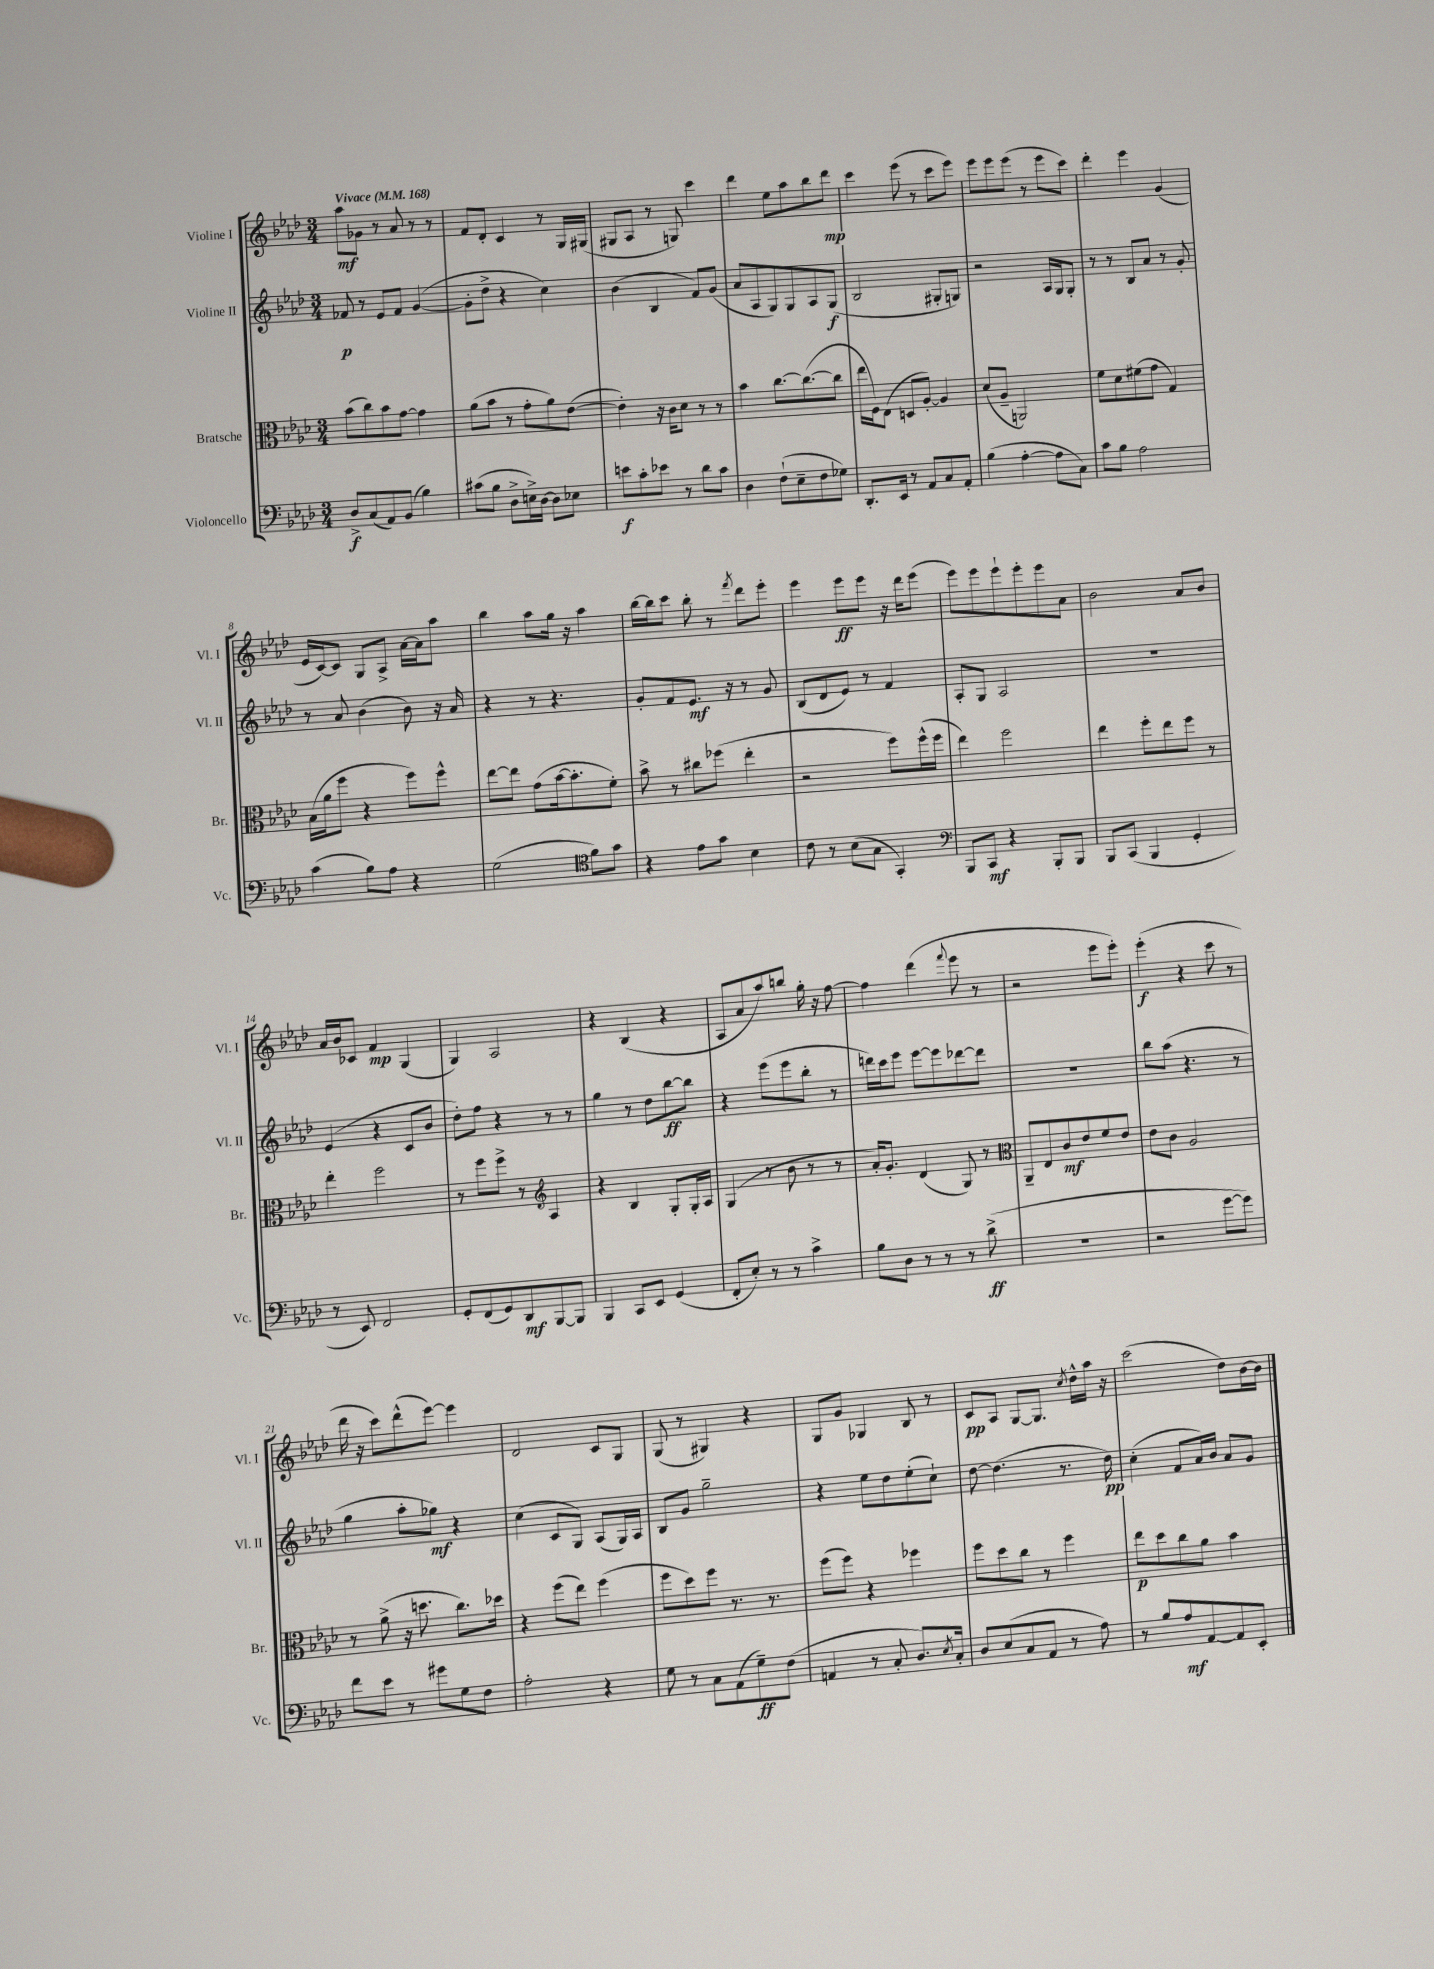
<<
\new StaffGroup <<
\new Staff = "s0" \with { instrumentName = "Violine I" shortInstrumentName = "Vl. I" } {
    \clef treble \key aes \major \numericTimeSignature \time 3/4 \tempo "Vivace" 4 = 168
    aes''8\mf ges'8 r8 aes'8 r8 r8 |
    f'8 des'8-. c'4 r8 g16 gis16( |
    gis8 aes8 r8 g8) c'''4 |
    des'''4 ees''8 aes''8 bes''8 des'''8\mp |
    c'''4 ees'''8( r8 c'''8 ees'''8) |
    ees'''8 ees'''8 ees'''8( r8 ees'''8 c'''8) |
    des'''4-. ees'''4 g'4( |
    ees'16 c'16~) c'8 g8 aes8-> aes'16~ aes'16 aes''8 |
    bes''4 aes''8 g''16 r16 aes''4 |
    bes''16~ bes''16 c'''8 bes''8-. r8 \acciaccatura { f'''8 } des'''8 ees'''8-. |
    ees'''4 ees'''8\ff ees'''8 r16 des'''16 ees'''8( |
    ees'''8) ees'''8 ees'''8-! ees'''8-. ees'''8 aes'8 |
    bes'2 aes'8 bes'8 |
    aes'16 bes'16 ces'8 f'4\mp g4( |
    g4) aes2 |
    r4 bes4( r4 |
    aes8 aes'8 aes''8) b''8 g''16-. r16 f''8~ |
    f''4 des'''4( \appoggiatura { f'''8 } ees'''8 r8 |
    r2 ees'''8 ees'''8-.) |
    ees'''4-.\f( r4 c'''8 r8 |
    des'''16 r16 c'''8) des'''8-^( ees'''8~) ees'''4 |
    des'2 c'8 g8 |
    g8( r8 gis4) r4 |
    g8 g'8 ges4 bes8 r8 |
    c'8\pp aes8 g8~ g8. \acciaccatura { c''8 } des''16-^ aes''16 r16 |
    c'''2( des''8) bes'16~ bes'16 \bar "|." |
}
\new Staff = "s1" \with { instrumentName = "Violine II" shortInstrumentName = "Vl. II" } {
    \clef treble \key aes \major \numericTimeSignature \time 3/4
    fes'8\p r8 ees'8 fes'8 g'4~( |
    g'8-. des''8-> r4 c''4) |
    bes'4( bes4 f'8) g'8( |
    aes'8 aes8 g8) g8 aes8 g8\f( |
    bes2 gis8-. g8) |
    r2 aes16 g16 g8-. |
    r8 r8 bes8 aes'8 r8 g'8-. |
    r8 aes'8 bes'4( bes'8) r16 aes'16 |
    r4 r8 r4. |
    g'8-. f'8 ees'8.\mf r16 r8 g'8 |
    bes8( des'8 ees'8) r8 f'4 |
    aes8-. g8 aes2 |
    R2. |
    ees'4( r4 c'8 bes'8 |
    des''8-.) f''8 r4 r8 r8 |
    g''4 r8 des''8 bes''8~\ff bes''8 |
    r4 ees'''8( ees'''8 bes''8-. r8 |
    d'''16) c'''16 ees'''8 ees'''8~ ees'''8 des'''8~ des'''8 |
    R2. |
    bes''8 aes''8( r4. r8 |
    g''4 aes''8-. ges''8\mf) r4 |
    c''4( c'8 g8) aes8( g16) aes16 |
    bes8 g'8 g''2-- |
    r4 ees''8 des''8 ees''8-.( c''8-!) |
    des''8~ des''4.( r8. des''16\pp) |
    c''4-.( f'8 aes'16) bes'16 aes'8 g'8 \bar "|." |
}
\new Staff = "s2" \with { instrumentName = "Bratsche" shortInstrumentName = "Br." } {
    \clef alto \key aes \major \numericTimeSignature \time 3/4
    bes'8( c''8) bes'8 g'8~ g'4 |
    aes'8( bes'8 r8 g'8-. aes'8) ees'8~( |
    ees'4-.) r16 c'16 des'8 r8 r8 |
    bes'4 c''8.~ c''8.~( c''8 |
    ees''16 f16) ees8( d8 aes8~-.) aes4 |
    des'8( aes8-- a,2) |
    f'8 des'8 fis'8( g'8 g4) |
    bes16( aes'16 f''8 r4 f''8) f''8-^ |
    ees''8~ ees''8 g'8( bes'16~ bes'8.-. f'8-.) |
    bes'8-> r8 cis''8 fes''8( ees''4-. |
    r2 f''8) f''16-^( f''16 |
    ees''4) f''2 |
    ees''4 f''8-. ees''8 f''8 r8 |
    ees''4-. f''2 |
    r8 f''8 f''8-> r8 \clef treble aes4 |
    r4 bes4 g8-. g16-. aes16 |
    g4( r8 bes'8 r8 r8 |
    aes'16-.) g'8.-. des'4( g8) r8 |
    \clef alto aes,8-- ees8 c'8\mf ees'8 f'8 ees'8 |
    ees'8 c'8 aes2 |
    r8 aes'8->( r16 d''8. c''8.) des''16 |
    r4 f''8( ees''8) f''4( |
    f''8 des''8) f''8 r8. r8. |
    f''8( f''8) r4 fes''4 |
    f''8 des''8 c''8 r8 f''4 |
    ees''8\p des''8 c''8 aes'8 bes'4 \bar "|." |
}
\new Staff = "s3" \with { instrumentName = "Violoncello" shortInstrumentName = "Vc." } {
    \clef bass \key aes \major \numericTimeSignature \time 3/4
    des8->\f c8( aes,8) bes,8( bes4) |
    cis'8( bes8 des8-> e16->) des16~ des8 ees8 |
    e'8\f c'8-. ees'8 r8 des'8 c'8 |
    des4 f8-!( ees8-- f8 ges8) |
    des,8.-. ees,16 r8 aes,8 c8 aes,8-. |
    bes4( aes4~-. aes8 c8) |
    c'8 bes8 aes2 |
    c'4( bes8) aes8 r4 |
    g2( \clef tenor f'8) g'8 |
    r4 ees'8 g'8 bes4 |
    c'8 r8 bes8( g8 g,4-.) |
    \clef bass bes,,8 c,8\mf r4 bes,,8-. bes,,8 |
    bes,,8 c,8( bes,,4 g,4-. |
    r8 ees,8) f,2 |
    g,8-. f,8( g,8) des,8\mf bes,,8~ bes,,8 |
    bes,,4 c,8 ees,8 g,4( |
    f,8-. ees8-.) r8 r8 c'4-> |
    bes8 des8 r8 r8 r8 des'8->\ff( |
    R2. |
    r2 g'8~ g'8) |
    f'8 ees'8 r8 gis'8 g8 f8 |
    aes2-. r4 |
    g8 r8 c8 aes,8( g8--\ff) f8( |
    a,4 r8 c8-. des8.) \acciaccatura { ees8 } c16-. |
    des8 ees8( c8 aes,8 r8 aes8) |
    r8 bes8 aes8\mf aes,8~ aes,8 ees,8-. \bar "|." |
}
>>
>>
